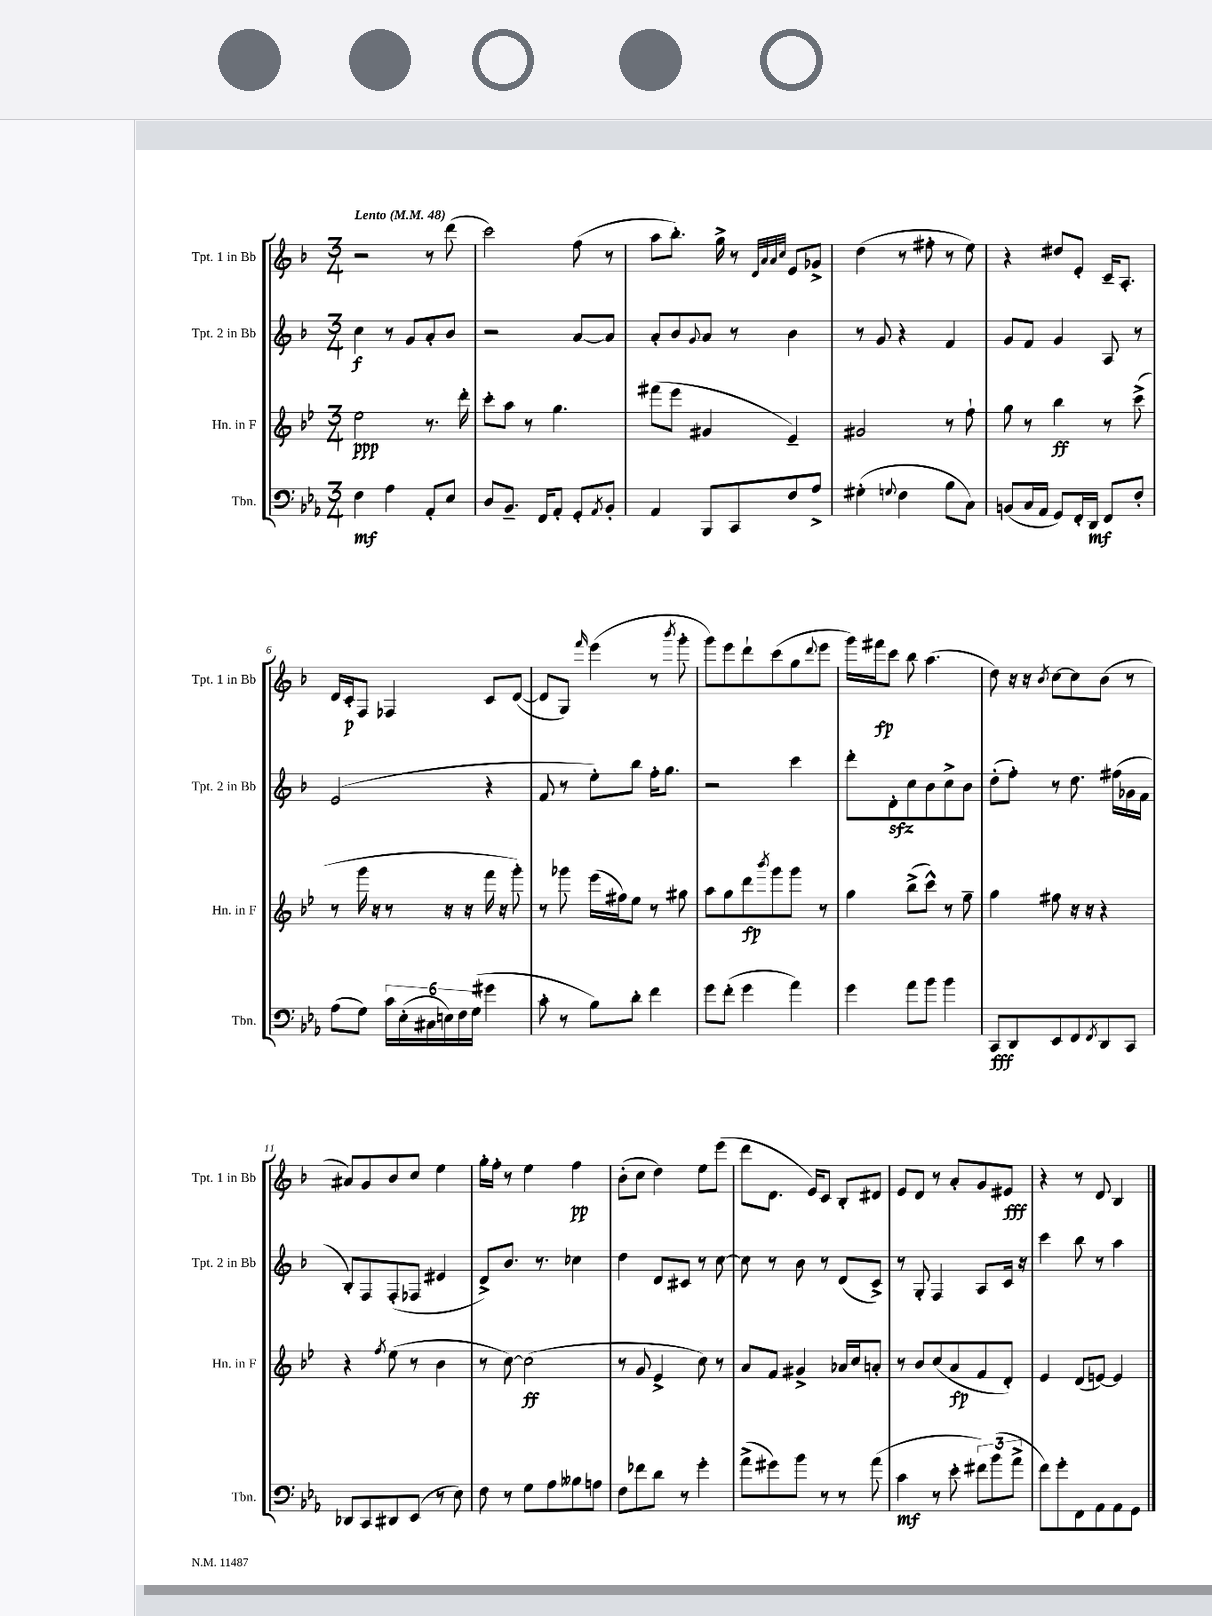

**kern	**dynam	**kern	**dynam	**kern	**dynam	**kern	**dynam
*part4	*part4	*part3	*part3	*part2	*part2	*part1	*part1
*staff4	*staff4	*staff3	*staff3	*staff2	*staff2	*staff1	*staff1
*I"Tbn.	*	*I"Hn. in F	*	*I"Tpt. 2 in Bb	*	*I"Tpt. 1 in Bb	*
*I'Tbn.	*	*I'Hn. in F	*	*I'Tpt. 2 in Bb	*	*I'Tpt. 1 in Bb	*
*clefF4	*	*clefG2	*	*clefG2	*	*clefG2	*
*k[b-e-a-]	*	*k[b-e-]	*	*k[b-]	*	*k[b-]	*
*M3/4	*	*M3/4	*	*M3/4	*	*M3/4	*
*MM48	*	*MM48	*	*MM48	*	*MM48	*
=1	=1	=1	=1	=1	=1	=1	=1
!	!	!	!	!	!	!LO:TX:a:B:t=Lento	!
4F\	mf	2ee-\	ppp	4cc\	f	2r	.
4A-\	.	.	.	8r	.	.	.
.	.	.	.	8g/L	.	.	.
8AA-'/L	.	8.r	.	8a'/	.	8r	.
8E-/J	.	.	.	8b-/J	.	(8ddd\	.
.	.	16ddd'\	.	.	.	.	.
=2	=2	=2	=2	=2	=2	=2	=2
8D/L	.	8ccc'\L	.	2r	.	2ccc\)	.
8.BB-~/J	.	8aa\J	.	.	.	.	.
.	.	8r	.	.	.	.	.
16FF/KL	.	.	.	.	.	.	.
8AA-'/J	.	4.gg\	.	.	.	.	.
8GG'/L	.	.	.	[8a/L	.	(8ff\	.
8qAA-/	.	.	.	.	.	.	.
8BB-'/J	.	.	.	8a/J]	.	8r	.
=3	=3	=3	=3	=3	=3	=3	=3
4AA-/	.	(8fff#X\L	.	8a'/L	.	8aa\L	.
.	.	8eee-\J	.	8b-/	.	8.bb-'\J)	.
.	.	.	.	8qqg/	.	.	.
8BBB-/L	.	4g#X/	.	8a/J	.	.	.
.	.	.	.	.	.	16gg^\	.
8CC/	.	.	.	8r	.	8r	.
.	.	.	.	.	.	32qqd/LLL	.
.	.	.	.	.	.	32qqa/	.
.	.	.	.	.	.	32qqa/	.
.	.	.	.	.	.	32qqcc/JJJ	.
8F/	.	4e-~/)	.	4b-\	.	8e/L	.
8A-^/J	.	.	.	.	.	8g-X^/J	.
=4	=4	=4	=4	=4	=4	=4	=4
(4G#X'\	.	2g#X/	.	8r	.	(4dd\	.
.	.	.	.	8g/	.	.	.
8qqGn/	.	.	.	.	.	.	.
4F\	.	.	.	4r	.	8r	.
.	.	.	.	.	.	8ff#X'\	.
8B-\L	.	8r	.	4f/	.	8r	.
8C\J)	.	8ff`\	.	.	.	8ee\)	.
=5	=5	=5	=5	=5	=5	=5	=5
(8BBn/L	.	8gg\	.	8g/L	.	4r	.
16C/L	.	8r	.	8f/J	.	.	.
16AA-/JJ	.	.	.	.	.	.	.
8GG/L)	.	4bb-\	ff	4g/	.	8dd#X/L	.
16FF'/L	.	.	.	.	.	8e'/J	.
16DD/JJ	mf	.	.	.	.	.	.
8FF/L	.	8r	.	8A/	.	16c~/KL	.
.	.	.	.	.	.	8.A'/J	.
8F'/J	.	(8ccc^\	.	8r	.	.	.
!!LO:LB:g=z
=6	=6	=6	=6	=6	=6	=6	=6
(8A-\L	.	8r	.	(2e/	.	16d/LL	.
.	.	.	.	.	.	16c'/J	p
8G\J)	.	16ggg\	.	.	.	8F/J	.
.	.	16r	.	.	.	.	.
24c\LL	.	8r	.	.	.	4F-X/	.
(24E-'\	.	.	.	.	.	.	.
24C#X\	.	.	.	.	.	.	.
24En\)	.	16r	.	.	.	.	.
24F\	.	.	.	.	.	.	.
.	.	16r	.	.	.	.	.
(24G\JJ	.	.	.	.	.	.	.
4g#X\	.	16fff\	.	4r	.	8c/L	.
.	.	16r	.	.	.	.	.
.	.	8ggg'\)	.	.	.	([8d/J	.
=7	=7	=7	=7	=7	=7	=7	=7
8c'\	.	8r	.	8f/	.	8d/L]	.
8r	.	8ggg-X\	.	8r	.	8G/J)	.
.	.	.	.	.	.	16qqfff/	.
8B-\L)	.	(16eee-\LL	.	8ee'\L)	.	(4eee\	.
.	.	16ff#X\J)	.	.	.	.	.
8d'\J	.	8ee-\J	.	8bb-\J	.	.	.
4f\	.	8r	.	16ff'\KL	.	8r	.
.	.	.	.	8.gg\J	.	.	.
.	.	.	.	.	.	8qbbb-/	.
.	.	8gg#X\	.	.	.	8ggg'\	.
=8	=8	=8	=8	=8	=8	=8	=8
8g\L	.	8aa\L	.	2r	.	8ggg\L)	.
(8f'\J	.	8gg\	.	.	.	8eee\	.
4g\	.	8ddd\	fp	.	.	8ddd`\	.
.	.	8qbbb-/	.	.	.	.	.
.	.	8ggg\	.	.	.	(8ccc\	.
4a-\)	.	8ggg\J	.	4ccc\	.	8gg\	.
.	.	.	.	.	.	8qqddd/	.
.	.	8r	.	.	.	8eee\J	.
=9	=9	=9	=9	=9	=9	=9	=9
4g\	.	4gg\	.	8ddd'\L	.	16ggg\LL)	.
.	.	.	.	.	.	16fff#X\J	fp
.	.	.	.	8dzz'\	.	8ccc\J	.
8a-\L	.	(8bb-^\L	.	8cc\	.	8bb-\	.
8b-\J	.	8ccc^^\J)	.	8b-\	.	(4.aa\	.
4b-\	.	8r	.	8cc^\	.	.	.
.	.	8ff~\	.	8b-\J	.	.	.
=10	=10	=10	=10	=10	=10	=10	=10
8CC/L	fff	4gg\	.	(8dd'\L	.	8dd\)	.
8DD/	.	.	.	8ff'\J)	.	16r	.
.	.	.	.	.	.	16r	.
.	.	.	.	.	.	8qb-/	.
8EE-/	.	8ff#X\	.	8r	.	[8cc\L	.
8FF/	.	16r	.	8.dd\	.	8cc\]	.
.	.	16r	.	.	.	.	.
8qFF/	.	.	.	.	.	.	.
8DD/	.	4r	.	.	.	(8b-\J	.
.	.	.	.	(16ff#X\LL	.	.	.
8CC/J	.	.	.	16g-X\	.	8r	.
.	.	.	.	16f\JJ	.	.	.
!!LO:LB:g=z
=11	=11	=11	=11	=11	=11	=11	=11
8DD-X/L	.	4r	.	8B-'/L)	.	8a#X/L)	.
8CC/	.	.	.	8F/	.	8g/	.
.	.	8qff/	.	.	.	.	.
8DD#X/	.	(8ee-\	.	(8F'/	.	8b-/	.
(8EE-/J	.	8r	.	8F-X/J	.	8cc/J	.
8r	.	4b-\	.	4e#X/	.	4ee\	.
8E-\)	.	.	.	.	.	.	.
=12	=12	=12	=12	=12	=12	=12	=12
8F\	.	8r	.	8d^/L)	.	16gg'\LL	.
.	.	.	.	.	.	16ff'\JJ	.
8r	.	[8cc\)	.	8.b-/J	.	8r	.
8G\L	.	(2cc\]	ff	.	.	4ee\	.
.	.	.	.	8.r	.	.	.
8A-\	.	.	.	.	.	.	.
8B--X\	.	.	.	4cc-X\	.	4ff\	pp
8An\J	.	.	.	.	.	.	.
=13	=13	=13	=13	=13	=13	=13	=13
8F\L	.	8r	.	4dd\	.	(8b-'\L	.
8f-X\	.	8g/	.	.	.	8cc\J	.
8d\J	.	4e-^/	.	8d/L	.	4dd\)	.
8r	.	.	.	8c#X/J	.	.	.
4g'\	.	8cc\)	.	8r	.	8ee\L	.
.	.	8r	.	[8cc\	.	(8eee\J	.
=14	=14	=14	=14	=14	=14	=14	=14
(8a-^\L	.	8a/L	.	8cc\]	.	8ddd\L	.
8g#X\)	.	8f/J	.	8r	.	8.d\J	.
8b-\J	.	4g#X^/	.	8b-\	.	.	.
.	.	.	.	.	.	16e/KL)	.
8r	.	.	.	8r	.	8c/J	.
8r	.	16a-X/LL	.	(8d/L	.	8B-'/L	.
.	.	16cc/J	.	.	.	.	.
(8a-\	.	8an'/J	.	8c^/J)	.	8d#X/J	.
=15	=15	=15	=15	=15	=15	=15	=15
4c\	mf	8r	.	8r	.	8e/L	.
.	.	8b-/L	.	8G'/	.	8d/J	.
8r	.	(8cc/	.	4F/	.	8r	.
8e-'\	.	8a/	fp	.	.	8a'/L	.
12f#X\L)	.	8f/	.	8A/L	.	8g/	.
(12b-\	.	.	.	.	.	.	.
.	.	8d'/J)	.	16c/Jk	.	8e#X/J	fff
12a-^\J	.	.	.	.	.	.	.
.	.	.	.	16r	.	.	.
=16	=16	=16	=16	=16	=16	=16	=16
8f\L)	.	4e-/	.	4ccc\	.	4r	.
8g'\	.	.	.	.	.	.	.
8FF\	.	(8d/L	.	8bb-\	.	8r	.
8AA-\	.	[8en/J)	.	8r	.	8d/	.
8AA-\	.	4e/]	.	4aa\	.	4B-/	.
8GG\J	.	.	.	.	.	.	.
==	==	==	==	==	==	==	==
*-	*-	*-	*-	*-	*-	*-	*-
